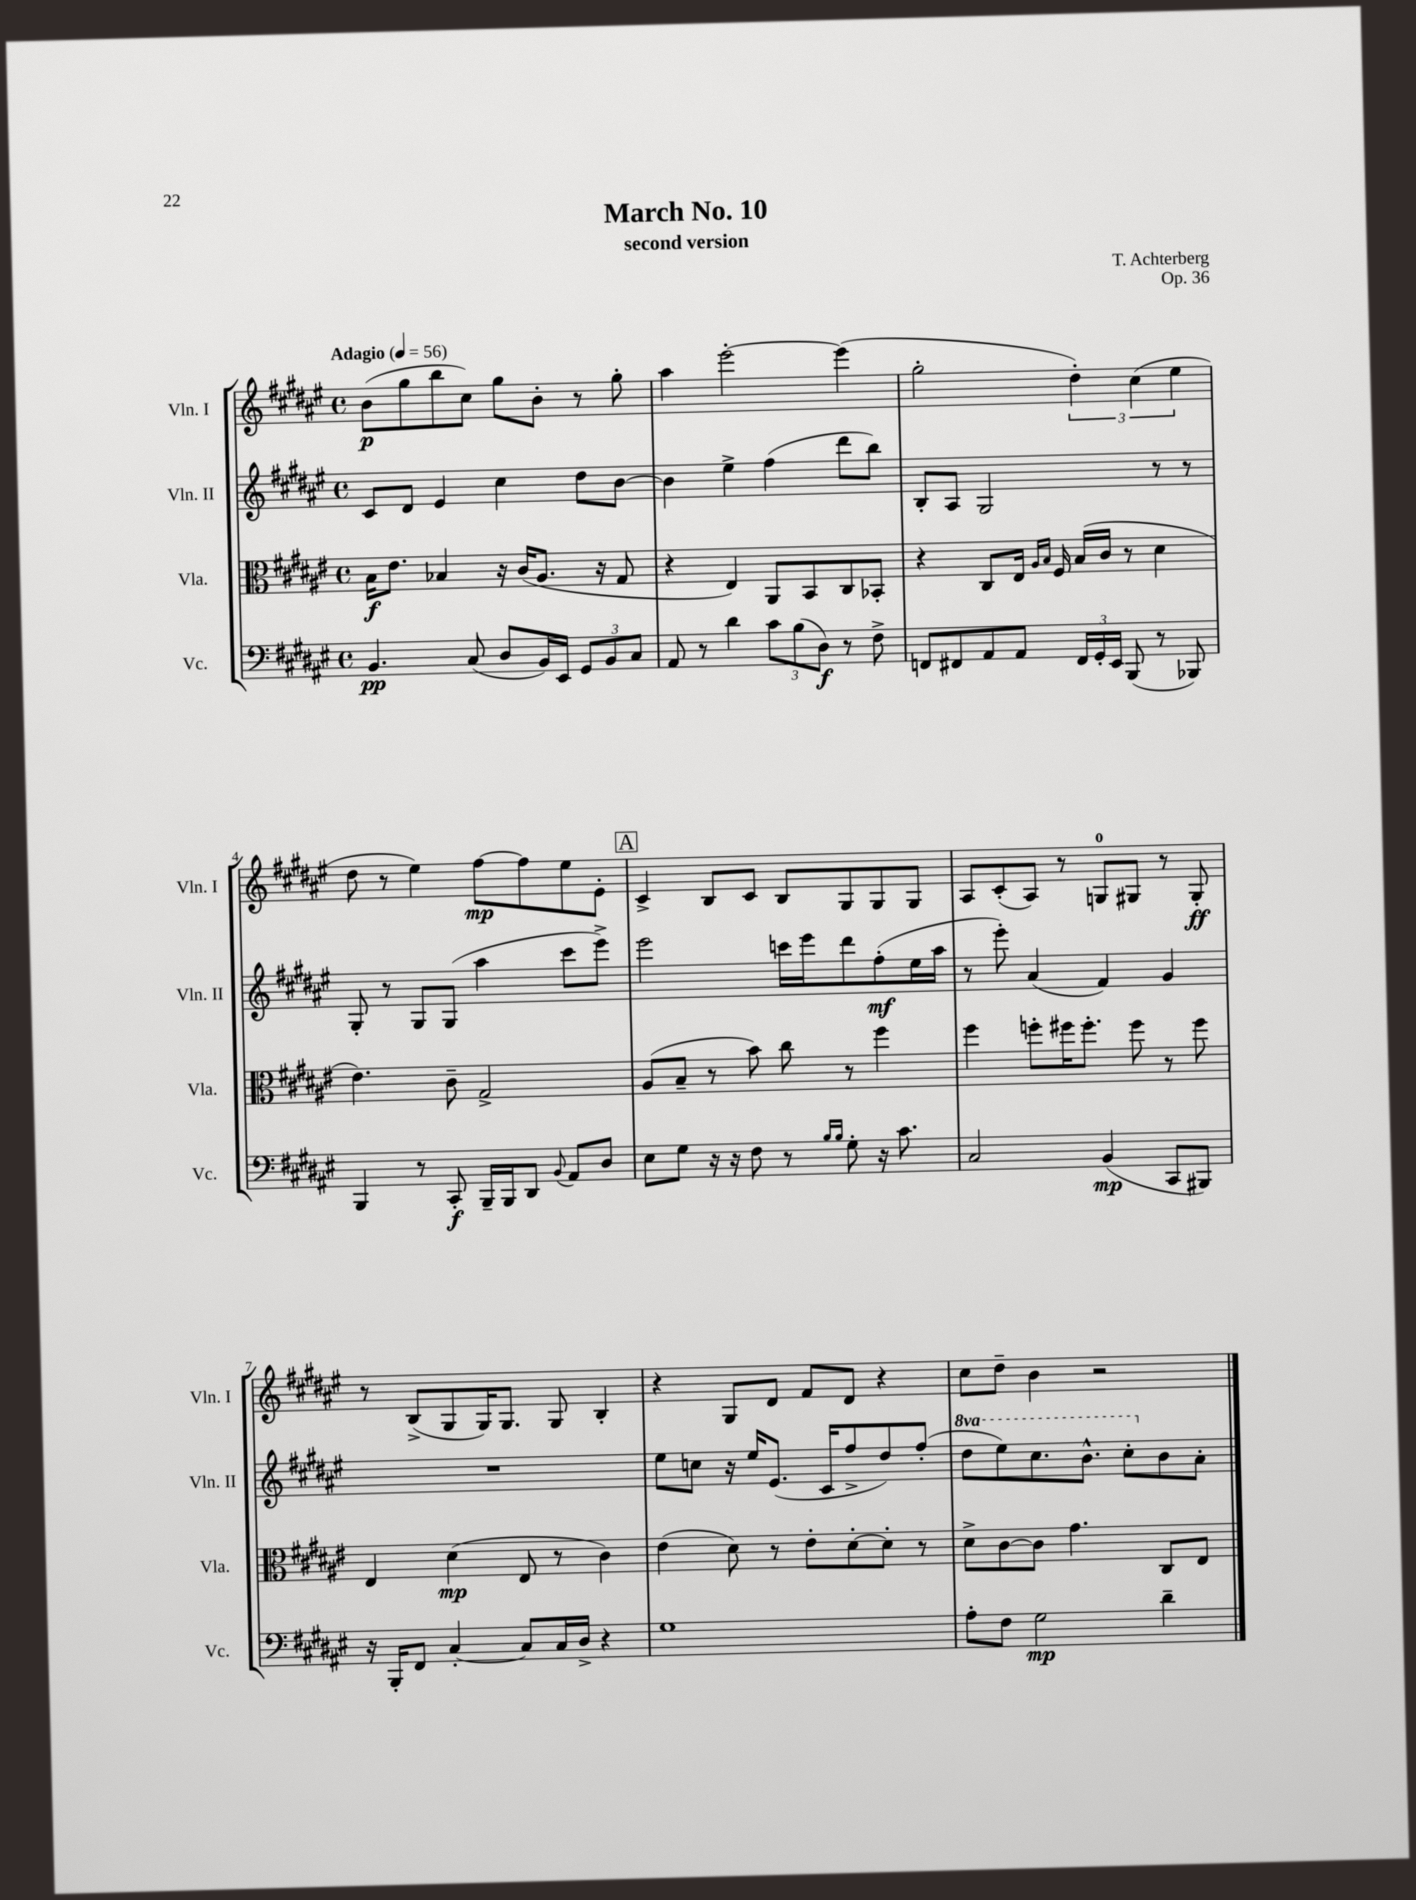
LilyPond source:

\header { title = "March No. 10" composer = "T. Achterberg" subtitle = "second version" opus = "Op. 36" }
<<
\new StaffGroup <<
\new Staff = "s0" \with { instrumentName = "Vln. I" shortInstrumentName = "Vln. I" } {
    \clef treble \key fis \major \defaultTimeSignature \time 4/4 \tempo "Adagio" 4 = 56
    \autoBeamOff b'8[\p( gis''8 b''8 cis''8]) gis''8[ b'8]-. r8 gis''8-. |
    ais''4 eis'''2~-. eis'''4( |
    gis''2-. \tuplet 3/2 { dis''4-.) cis''4( eis''4 } |
    dis''8 r8 eis''4) fis''8[~\mp fis''8 eis''8 eis'8]-. |
    \mark \markup { \box "A" } cis'4-> b8[ cis'8] b8[ gis8 gis8 gis8] |
    ais8[ cis'8-.( ais8]) r8 g8[-0 gis8] r8 gis8-.\ff |
    r8 b8[->( gis8 gis16) gis8.] gis8 b4-. |
    r4 gis8[ dis'8] fis'8[ dis'8] r4 |
    cis''8[ dis''8]-- b'4 r2 \bar "|." |
}
\new Staff = "s1" \with { instrumentName = "Vln. II" shortInstrumentName = "Vln. II" } {
    \clef treble \key fis \major \defaultTimeSignature \time 4/4 \set Staff.ottavationMarkups = #ottavation-simple-ordinals
    \autoBeamOff cis'8[ dis'8] eis'4 cis''4 dis''8[ b'8]~ |
    b'4 eis''4-> fis''4( dis'''8[ b''8]) |
    b8[-. ais8] gis2 r8 r8 |
    gis8-. r8 gis8[ gis8]( ais''4 cis'''8[ eis'''8]->) |
    \mark \markup { \box "A" } eis'''2 c'''16[ eis'''16 dis'''8 fis''8-.\mf( eis''16 ais''16] |
    r8 eis'''8-.) ais'4( fis'4) gis'4 |
    R1 |
    eis''8[ c''8] r16 eis''16[ eis'8.]( cis'16[ fis''8-> dis''8) fis''8]-.( |
    \ottava #1 dis'''8[ eis'''8) cis'''8. b''8.]-^ cis'''8[-. \ottava #0 b'8 ais'8]-. \bar "|." |
}
\new Staff = "s2" \with { instrumentName = "Vla." shortInstrumentName = "Vla." } {
    \clef alto \key fis \major \defaultTimeSignature \time 4/4
    \autoBeamOff b16[\f eis'8.] bes4 r16 cis'16[( ais8.] r16 gis8 |
    r4 eis4) ais,8[ b,8 cis8 bes,8]-. |
    r4 cis8[ eis16] \grace { ais16[ b16] } fis16 b16[( cis'16] r8 dis'4 |
    eis'4.) cis'8-- gis2-> |
    \mark \markup { \box "A" } ais8[( b8]-- r8 b'8) cis''8 r8 fis''4 |
    fis''4 f''8[-. fis''16 fis''8.]-. fis''8 r8 fis''8 |
    eis4 dis'4\mp( eis8 r8 cis'4) |
    eis'4( dis'8) r8 eis'8[-. dis'8~-. dis'8]-. r8 |
    dis'8[-> cis'8~ cis'8] gis'4. cis8[ eis8] \bar "|." |
}
\new Staff = "s3" \with { instrumentName = "Vc." shortInstrumentName = "Vc." } {
    \clef bass \key fis \major \defaultTimeSignature \time 4/4
    \autoBeamOff b,4.\pp cis8( dis8[ b,16) eis,16] \tuplet 3/2 { gis,8[ b,8 cis8] } |
    ais,8 r8 dis'4 \tuplet 3/2 { cis'8[ b8( dis8]\f) } r8 fis8-> |
    f,8[ fis,8 ais,8 ais,8] \tuplet 3/2 { fis,16[ gis,16-. eis,16] } b,,8( r8 bes,,8) |
    b,,4 r8 cis,8-.\f b,,16[-- b,,16 dis,8] \appoggiatura { b,8 } ais,8[ dis8] |
    \mark \markup { \box "A" } eis8[ gis8] r16 r16 fis8 r8 \grace { b16[ b16] } gis8-. r16 cis'8. |
    cis2 b,4\mp( cis,8[ bis,,8]) |
    r16 b,,16[-. fis,8] cis4~-. cis8[ cis16 dis16]-> r4 |
    gis1 |
    ais8[-. fis8] gis2\mp dis'4-- \bar "|." |
}
>>
>>
